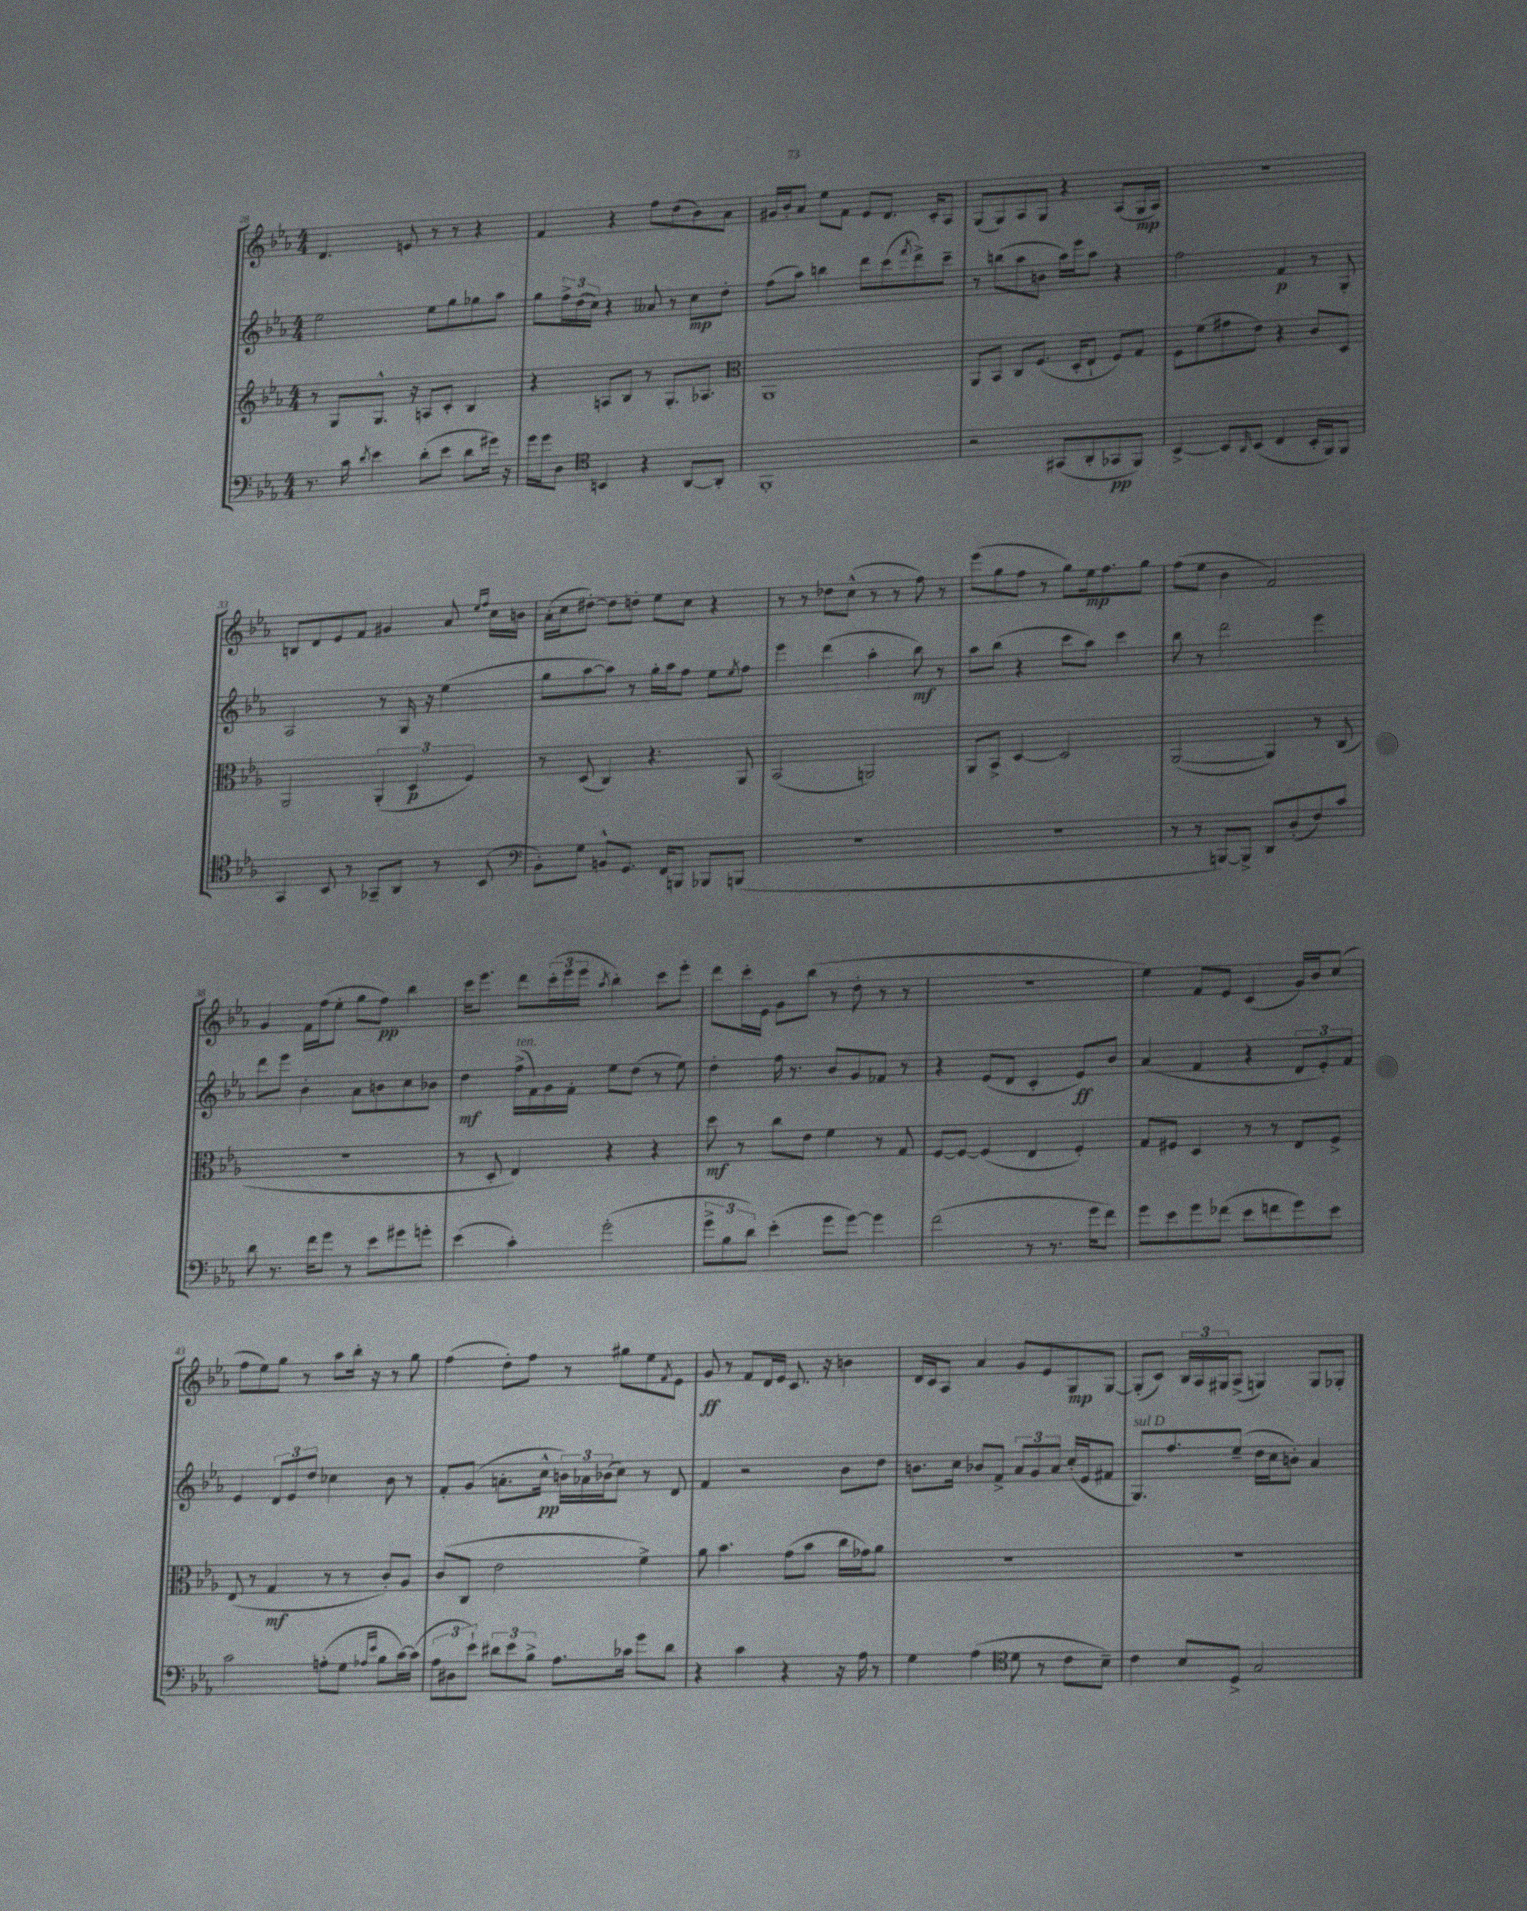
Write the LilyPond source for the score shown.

<<
\new StaffGroup <<
\new Staff = "s0" {
    \clef treble \key ees \major \numericTimeSignature \time 4/4
    d'4. e'8 r8 r8 r4 |
    f'4 r4 f''8 d''8( bes'8) aes'8 |
    gis'16 bes'16-. aes'8 ees''8 f'8 ees'8 d'8. c'16-. aes8 |
    g8( g8) aes8 g8 r4 aes8( g16\mp aes16) |
    R1 |
    b8 d'8 ees'8 f'8 gis'4 aes'8 \grace { ees''16 f''16 } c''16 b'16 |
    aes'16-.( c''16 dis''8~-.) dis''8 d''8-. ees''8 c''8 r4 |
    r8 r8 des''8 c''8-^( r8 r8 f''8) r8 |
    ees'''8( g''8 f''8 r8 g''8) ees''16\mp f''8. g''8 |
    f''8( ees''8 bes'4 f'2) |
    g'4 f'16 f''16( ees''8-. g''8 f''8\pp) bes''4 |
    c'''16 ees'''8. d'''8 \tuplet 3/2 { c'''16-.( ees'''16 ees'''16 } \acciaccatura { aes''8 } bes''4-.) c'''8 ees'''8-. |
    d'''8 c'''16-. ees'16 g'8 bes''8( r8 d''8-. r8 r8 |
    R1 |
    ees''4) f'8 ees'8 c'4( g'16) bes'16 c''8( |
    f''8 ees''8) g''8 r8 aes''8 bes''16-. r16 r8 g''8 |
    f''4( d''8-.) f''8 r8 gis''8 ees''8 \acciaccatura { f'8 } ees'8 |
    g'8\ff r8 f'8 d'16 ees'16 c'8. r16 b'4 |
    d'16 c'16 aes8 aes'4 g'8 ees'8 g8\mp g8~ |
    g8-.( c'8) \tuplet 3/2 { bes16 aes16 gis16 } aes8->( g4) g8 ges8-. \bar "|." |
}
\new Staff = "s1" {
    \clef treble \key ees \major \numericTimeSignature \time 4/4
    ees''2 ees''8 g''8 ges''8 aes''8 |
    g''8 \tuplet 3/2 { f''16-> d''16( c''16) } r4 aeses'8 r8 c''8\mp d''8-. |
    f''8( aes''8) b''4 d'''8 c'''8( \acciaccatura { f'''8 } d'''8->) c'''8-- |
    r8 b''8( aes''8 b'8 aes''16) ees'''16 aes''8 r4 |
    f''2 f'4\p r8 g8-. |
    aes2 r8 g16 r16 ees''4( |
    g''8 aes''8~ aes''8) r8 g''16-. aes''16 f''8 ees''8 \acciaccatura { ees''8 } f''8 |
    ees'''4 d'''4( aes''4-. bes''8\mf) r8 |
    aes''8 bes''8( r4 c'''8 aes''8) c'''4 |
    bes''8 r8 d'''2 ees'''4 |
    d'''8 ees'''8 bes'4-. aes'8 b'8 c''8 bes'8 |
    d''4\mf f''16->^\markup { \italic "ten." }( f'16) g'16 f'16-. ees''8 d''8( r8 ees''8) |
    d''4-. f''16 r8. bes'8 g'8 fes'8 r8 |
    r4 ees'8( d'8 c'4-. ees'8\ff) bes'8 |
    aes'4( f'4 r4 \tuplet 3/2 { d'8 ees'8-.) f'8 } |
    ees'4 \tuplet 3/2 { d'8 ees'8 d''8 } ces''4 bes'8 r8 |
    f'8-. g'8( a'8.-. c''16-^\pp \tuplet 3/2 { b'16) aes'16 bes'16( } c''8) r8 d'8 |
    f'4 r2 bes'8 d''8 |
    b'8. c''16 bes'8 f'8-> \tuplet 3/2 { aes'8 g'8 aes'8 } c''16-.( ees'16 fis'8 |
    g8.^\markup { \italic "sul D" }) f''8. ees''8--( d''16 c''16 b'8-.) aes'4 \bar "|." |
}
\new Staff = "s2" {
    \clef treble \key ees \major \numericTimeSignature \time 4/4
    r8 g8 g8.-^ r16 a8 c'8-. bes4 |
    r4 a8 bes8 r8 g8.-. aes8. |
    \clef alto aes,1 |
    aes,8 bes,8 c8 f8.( d16-. ees8-! f8) g8 |
    f8 f'8( gis'8 ees'8) r4 c'8 d8 |
    aes,2 \tuplet 3/2 { aes,4-.( d4\p f4) } |
    r8 d8( c4) r4. aes,8 |
    bes,2( a,2) |
    aes,8 bes,8-> d4~ d2 |
    aes,2~( aes,4) r8 c8( |
    R1 |
    r8 d8-. ees4) r4 r4 |
    d''8\mf r8 c''8 ees'8 f'4 r8 g8 |
    f8~ f8~ f4( ees4 f4-.) |
    g8 fis8 d4 r8 r8 ees8 fis8-> |
    ees8( r8 g4\mf r8 r8 c'8-.) aes8 |
    c'8( c8 ees'2 f'4->) |
    aes'8 bes'4. g'8( bes'8 c''16 ges'16) aes'8 |
    R1 |
    R1 \bar "|." |
}
\new Staff = "s3" {
    \clef bass \key ees \major \numericTimeSignature \time 4/4
    r8. c'16 \acciaccatura { d'8 } ees'4 d'8-.( ees'8 d'8 gis'16) r16 |
    g'16 g'16 d8 \clef tenor b,4 r4 aes,8~ aes,8-. |
    f,1-. |
    r2 gis,8( aes,8-. ges,8\pp f,8) |
    bes,4~-> bes,8 \grace { aes,16 } bes,8( c4 bes,16-. f,16) f,8 |
    g,4 bes,8 r8 ges,8-- aes,8 r8 bes,8( |
    \clef bass bes,8-.) g8 b,8-^ g,8. f,16 b,,8 bes,,8 b,,8( |
    R1 |
    R1 |
    r8 r8 b,,8~) b,,8-> d,8 d8-.( f8) c'8 |
    d'8 r8. f'16 g'8 r8 ees'8 gis'8 g'8-. |
    ees'4( c'4-.) g'2-.( |
    \tuplet 3/2 { g'8-> bes8 d'8) } ees'4-.( g'8 g'8~) g'4 |
    f'2( r8 r8. g'16 f'8) |
    g'8 ees'8 g'8 fes'8( ees'8 f'8 g'8) ees'8 |
    c'2 a8-.( g8 \grace { aes16 ees'16 } bes8 c'16~) c'16( |
    \tuplet 3/2 { aes8 dis8 ees'8-!) } \tuplet 3/2 { dis'8 ees'8 bes8-> } aes8. ces'16 g'8 dis'8 |
    r4 c'4 r4 r16 aes16 r8 |
    g4 aes4( \clef tenor d'8 r8 c'8 bes8--) |
    c'4 bes8 d8-> g2 \bar "|." |
}
>>
>>
\layout { \context { \Score currentBarNumber = #28 } }
